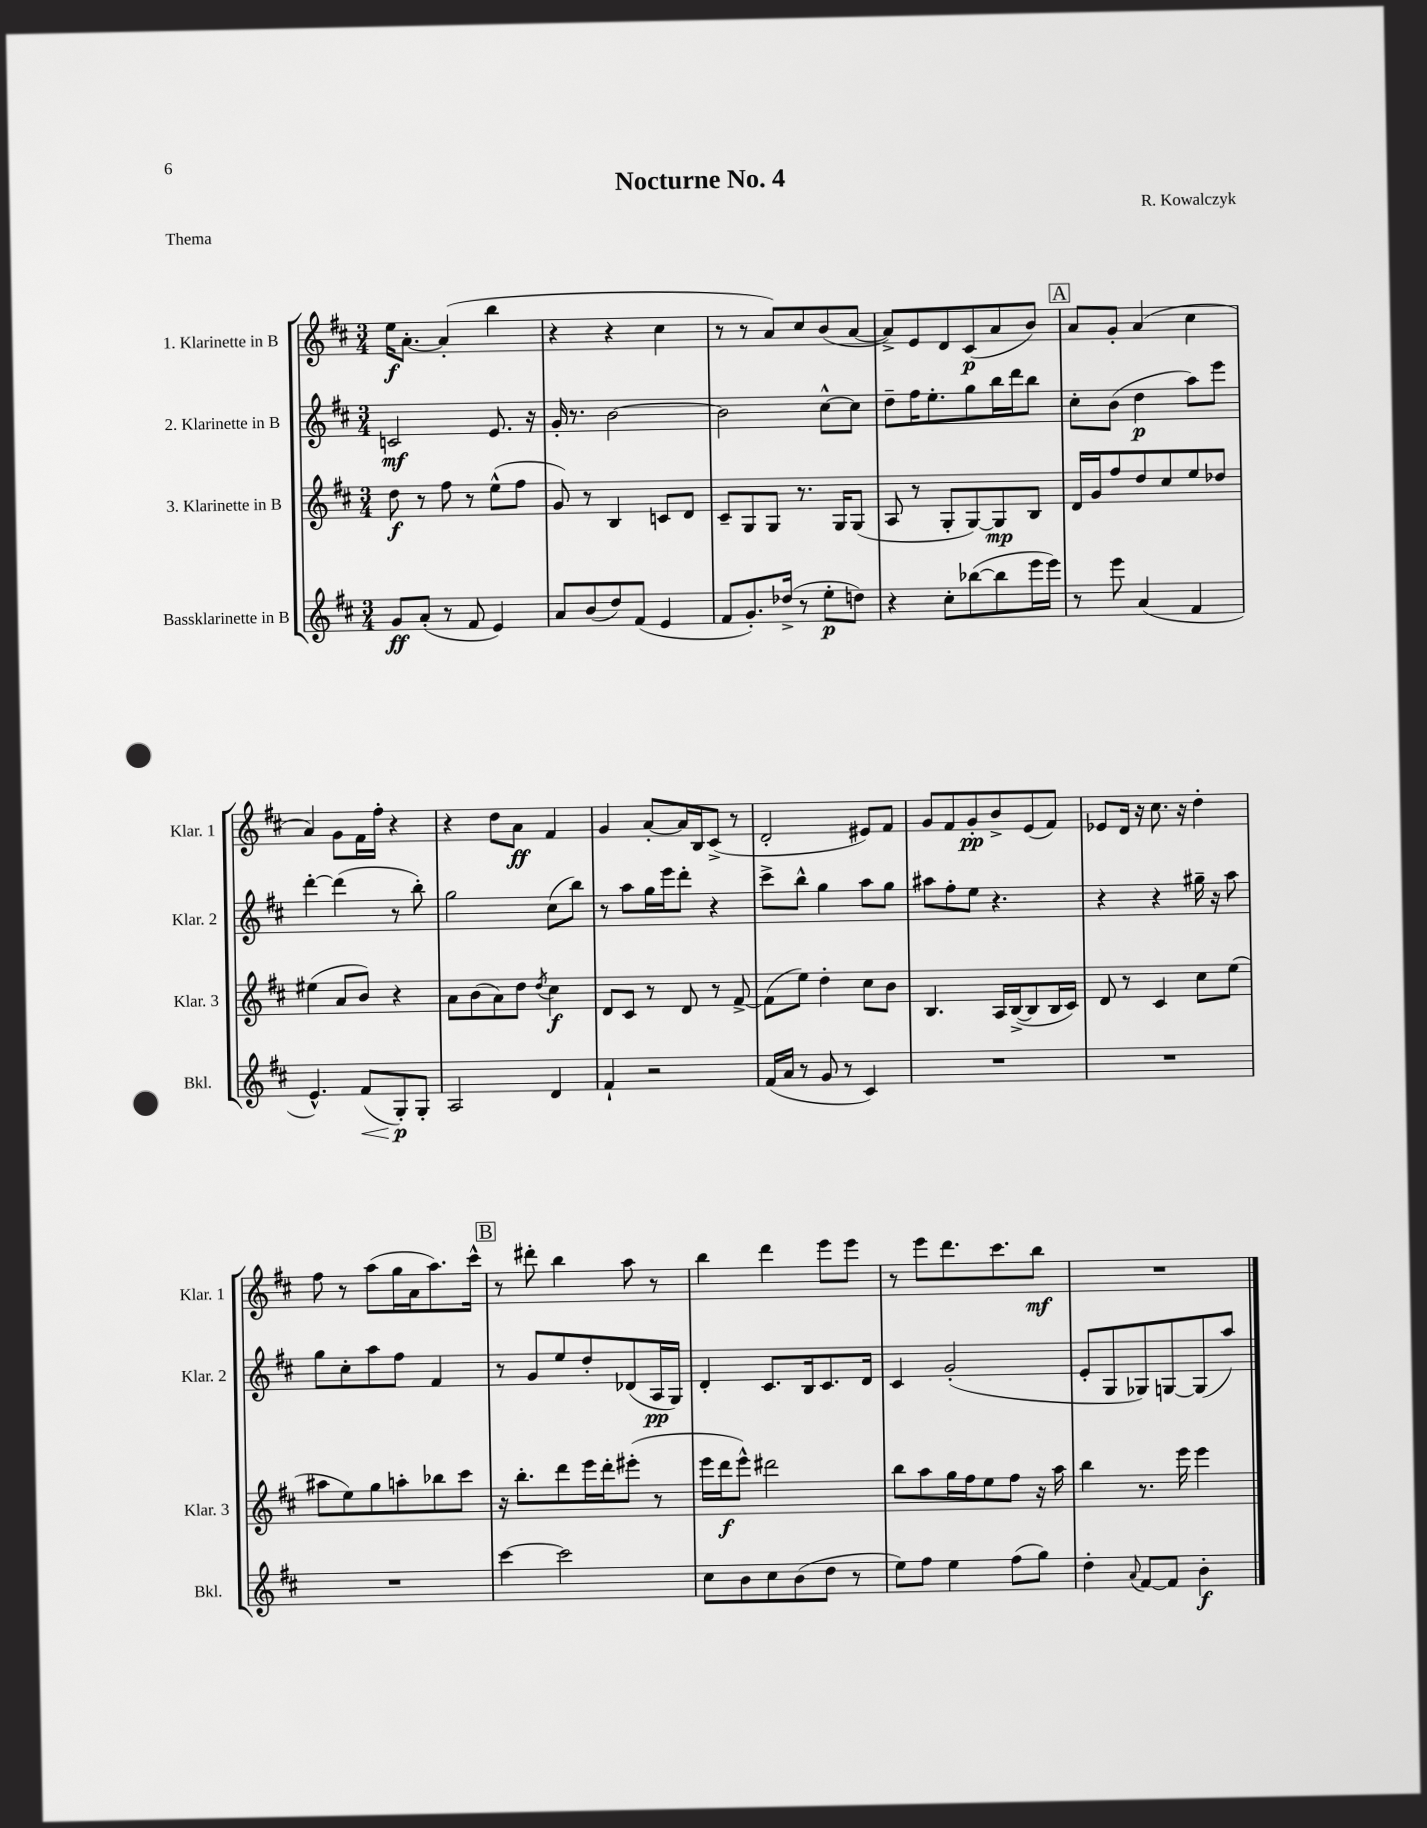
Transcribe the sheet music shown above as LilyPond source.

\header { title = "Nocturne No. 4" composer = "R. Kowalczyk" piece = "Thema" }
<<
\new StaffGroup <<
\new Staff = "s0" \with { instrumentName = "1. Klarinette in B" shortInstrumentName = "Klar. 1" } {
    \clef treble \key d \major \numericTimeSignature \time 3/4
    \autoBeamOff e''16[\f a'8.]~-. a'4-.( b''4 |
    r4 r4 cis''4 |
    r8 r8 a'8[) cis''8 b'8( a'8]~ |
    a'8[->) e'8 d'8 cis'8\p( a'8 b'8]) |
    \mark \markup { \box "A" } a'8[ g'8]-. a'4( cis''4 |
    a'4) g'8[ fis'16 fis''16]-. r4 |
    r4 d''8[ a'8]\ff fis'4 |
    g'4 a'8[~-. a'16 b16 cis'8]->( r8 |
    d'2-. eis'8[) fis'8] |
    g'8[ fis'8 g'8-.\pp b'8-> e'8( fis'8]) |
    ees'8[ d'16] r16 cis''8. r16 d''4-. |
    fis''8 r8 a''8[( g''16 a'16 a''8.) cis'''16]-^ |
    \mark \markup { \box "B" } r8 dis'''8-. b''4 a''8 r8 |
    b''4 d'''4 e'''8[ e'''8] |
    r8 e'''8[ d'''8. cis'''8. b''8]\mf |
    R2. \bar "|." |
}
\new Staff = "s1" \with { instrumentName = "2. Klarinette in B" shortInstrumentName = "Klar. 2" } {
    \clef treble \key d \major \numericTimeSignature \time 3/4
    \autoBeamOff c'2\mf e'8. r16 |
    g'16-. r8. b'2~ |
    b'2 cis''8[~-^ cis''8] |
    d''8[-- fis''16 e''8.-. g''8 b''16 d'''16 b''8] |
    \mark \markup { \box "A" } cis''8[-. b'8]( d''4\p a''8[) e'''8] |
    d'''4~-. d'''4( r8 b''8-.) |
    g''2 cis''8[( b''8]) |
    r8 a''8[ g''16 e'''16 d'''8]-. r4 |
    cis'''8[-> b''8]-^ g''4 a''8[ g''8] |
    ais''8[ fis''8-. e''8] r4. |
    r4 r4 gis''16-- r16 a''8 |
    g''8[ cis''8-. a''8 fis''8] fis'4 |
    \mark \markup { \box "B" } r8 g'8[ e''8 d''8-. des'8( a16\pp g16]) |
    d'4-. cis'8.[ b16 cis'8. d'16] |
    cis'4 g'2-.( |
    e'8[-. g8 ges8) g8~ g8( a''8]) \bar "|." |
}
\new Staff = "s2" \with { instrumentName = "3. Klarinette in B" shortInstrumentName = "Klar. 3" } {
    \clef treble \key d \major \numericTimeSignature \time 3/4
    \autoBeamOff d''8\f r8 fis''8 r8 e''8[-^( fis''8] |
    g'8) r8 b4 c'8[ d'8] |
    cis'8[-- g8 g8] r8. g16[ g8]( |
    a8 r8 g8[-. g8~) g8\mp b8] |
    \mark \markup { \box "A" } d'16[ g'16 fis''8 d''8 cis''8 e''8 des''8] |
    eis''4( a'8[ b'8]) r4 |
    a'8[ b'8( a'8) d''8] \acciaccatura { d''8 } cis''4\f |
    d'8[ cis'8] r8 d'8 r8 fis'8~-> |
    fis'8[( e''8]) d''4-. cis''8[ b'8] |
    b4. a16[ b16~->( b8 b16 cis'16]) |
    d'8 r8 cis'4 cis''8[ e''8]( |
    ais''8[ e''8) g''8 a''8-. bes''8 cis'''8] |
    \mark \markup { \box "B" } r16 b''8.[-. d'''8 e'''16 d'''16-. eis'''8]-.( r8 |
    e'''16[ d'''16\f e'''8]-^) dis'''2 |
    b''8[ a''8 g''16 fis''16 e''8 fis''8] r16 a''16 |
    b''4 r8. e'''16 e'''4 \bar "|." |
}
\new Staff = "s3" \with { instrumentName = "Bassklarinette in B" shortInstrumentName = "Bkl." } {
    \clef treble \key d \major \numericTimeSignature \time 3/4
    \autoBeamOff g'8[\ff a'8]-.( r8 fis'8 e'4) |
    a'8[ b'8( d''8) fis'8]( e'4 |
    fis'8[ g'8.-.) des''16]->( r8 e''8[-.\p d''8]) |
    r4 cis''8[-. bes''8~( bes''8 e'''16 e'''16]) |
    \mark \markup { \box "A" } r8 e'''8 a'4( fis'4 |
    e'4.-^) fis'8[\<( g8-.\p\!) g8]-. |
    a2 d'4 |
    fis'4-! r2 |
    fis'16[( a'16] r8 g'8 r8 cis'4) |
    R2. |
    R2. |
    R2. |
    \mark \markup { \box "B" } cis'''4~ cis'''2 |
    cis''8[ b'8 cis''8 b'8( d''8] r8 |
    e''8[) fis''8] e''4 fis''8[( g''8]) |
    d''4-. \appoggiatura { a'8 } fis'8[~ fis'8] b'4-.\f \bar "|." |
}
>>
>>
\layout { \context { \Score \remove "Bar_number_engraver" } }
